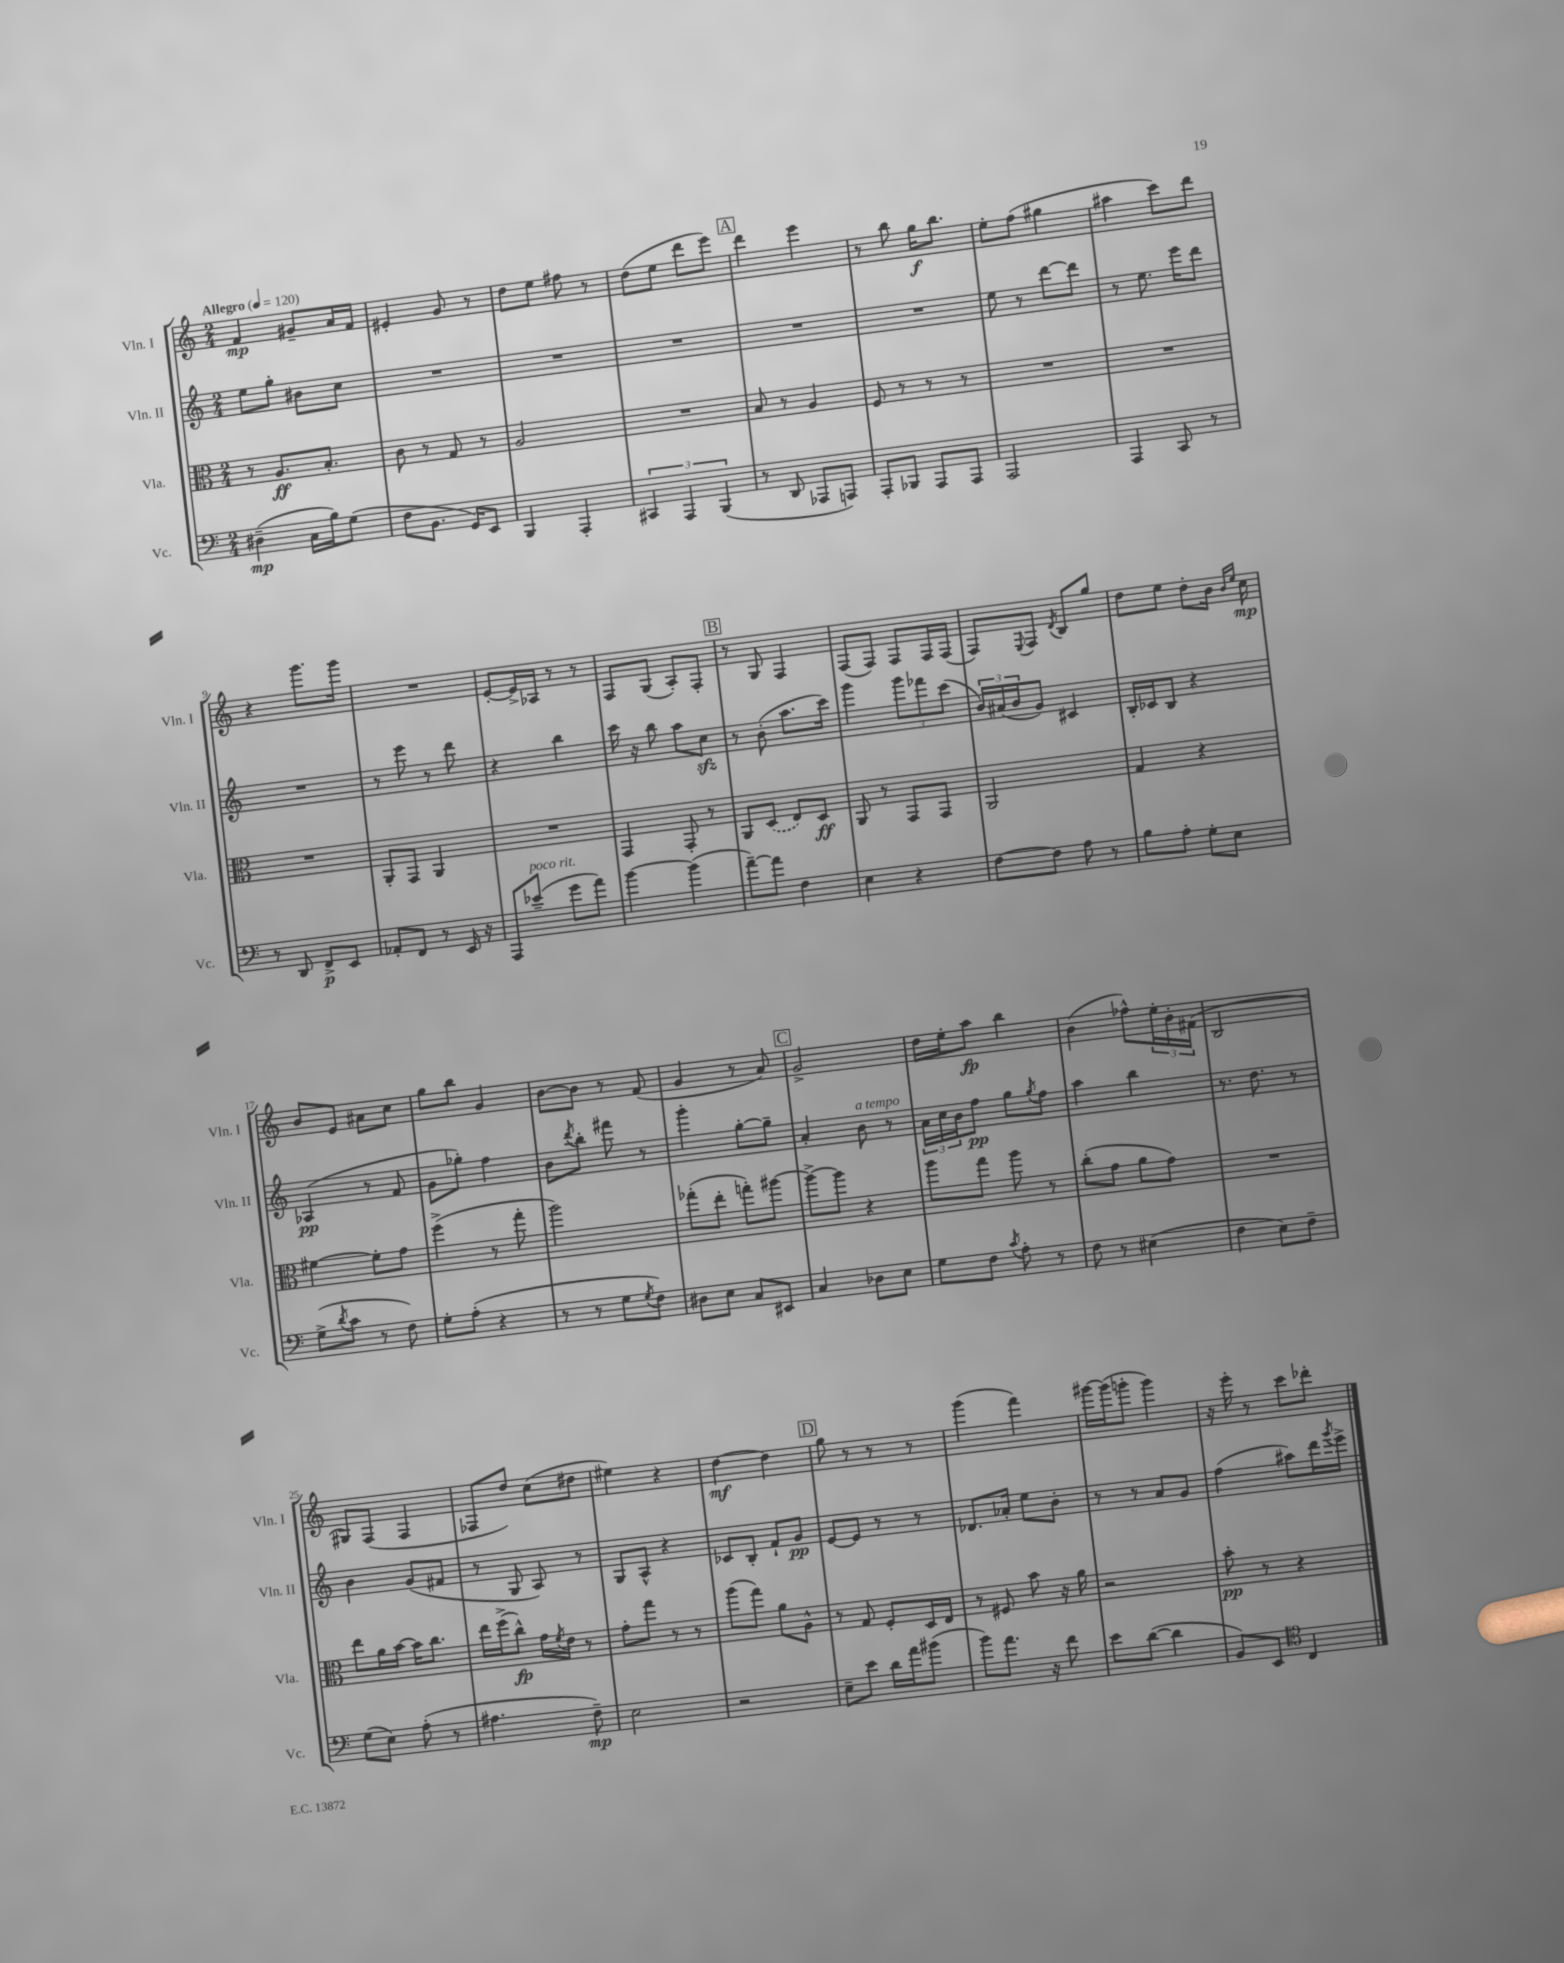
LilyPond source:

<<
\new StaffGroup <<
\new Staff = "s0" \with { instrumentName = "Vln. I" shortInstrumentName = "Vln. I" } {
    \clef treble \key c \major \numericTimeSignature \time 2/4 \tempo "Allegro" 4 = 120
    f'4\mp gis'8-- a'16 f'16 |
    eis'4-. g'8 r8 |
    d''8 e''8 fis''8 r8 |
    d''8( e''8 d'''8 e'''8) |
    \mark \markup { \box "A" } d'''4 e'''4 |
    r8 b''8 g''16\f b''8. |
    e''8-. f''8( gis''4 |
    ais''4 c'''8) d'''8 |
    r4 g'''8. g'''16 |
    R2 |
    e'8~-. e'16-> aes16 r8 r8 |
    f8 g8( a8-.) f8-. |
    \mark \markup { \box "B" } r8 g8 f4 |
    f8( f8) f8 f16 f16( |
    f8) \appoggiatura { e8 } f8 \acciaccatura { d'8 } b8 g''8 |
    d''8 e''8 d''8-. b'16 \grace { b'16 e''16 } c''16\mp |
    b'8 e'8 ais'8 c''8 |
    g''8 b''8 g'4 |
    b'8~ b'8 r8 f'8( |
    g'4 r8 a'8) |
    \mark \markup { \box "C" } g'2-> |
    d''16 e''16-. a''8\fp b''4 |
    b'4( fes''8-^) \tuplet 3/2 { e''16-. b'16-. fis'16( } |
    b2 |
    gis8) f8( f4 |
    fes8 d''8) c''8( dis''8 |
    eis''4) r4 |
    d''4~\mf d''4 |
    \mark \markup { \box "D" } g''8 r8 r8 r8 |
    g'''4( f'''4) |
    gis'''16~ gis'''16( g'''8-. g'''4) |
    r16 e'''16-. r8 c'''8 des'''8-. \bar "|." |
}
\new Staff = "s1" \with { instrumentName = "Vln. II" shortInstrumentName = "Vln. II" } {
    \clef treble \key c \major \numericTimeSignature \time 2/4
    e''8 g''8-. bis'8 c''8 |
    R2 |
    R2 |
    R2 |
    \mark \markup { \box "A" } R2 |
    R2 |
    e''8 r8 d'''8~ d'''8 |
    r8 e''8. e'''16 d'''8 |
    R2 |
    r8 e'''8 r8 d'''8 |
    r4 b''4 |
    c'''16 r16 b''8 a''8 c''8\sfz |
    \mark \markup { \box "B" } r8 b'8-.( a''8. c'''16) |
    g'''4 \tuplet 3/2 { g'''8 fes'''8 c'''8( } |
    \tuplet 3/2 { b'16) ais'16( b'16 } g'8) cis'4 |
    b16-. ces'16 b8 r4 |
    aes4\pp( r8 f'8 |
    g'8 ges''8-.) f''4 |
    b'8 \acciaccatura { d'''8 } b''8-. fis'''8 r8 |
    g'''4-. g''8~-. g''8-- |
    \mark \markup { \box "C" } a'4-. b'8^\markup { \italic "a tempo" } r8 |
    \tuplet 3/2 { a'16 c''16 b'16 } f''8\pp g''8 \acciaccatura { g''8 } f''8 |
    a''4 b''4 |
    r8. d''8. r8 |
    b'4 g'8( fis'8 |
    r8 g8 a8) r8 |
    g8 a8-^ r4 |
    ces'8 b8-. f'8-! g'8\pp |
    \mark \markup { \box "D" } e'8~ e'8 r8 r8 |
    des'8. aes'16-. e''8 b'8-. |
    r8 r8 a'8 g'8 |
    f''4( ais''8) d'''16 \acciaccatura { g'''8 } e'''16-> \bar "|." |
}
\new Staff = "s2" \with { instrumentName = "Vla." shortInstrumentName = "Vla." } {
    \clef alto \key c \major \numericTimeSignature \time 2/4
    r8 a8.\ff b8.-. |
    c'8 r8 g8 r8 |
    a2 |
    R2 |
    \mark \markup { \box "A" } b8 r8 a4 |
    f8 r8 r8 r8 |
    R2 |
    R2 |
    R2 |
    a,8-. g,8 a,4 |
    R2 |
    g,4 g,8-. r8 |
    \mark \markup { \box "B" } a,8 \once \slurDashed d8( e8) d8\ff |
    a,8 r8 g,8 g,8 |
    a,2 |
    g4 r4 |
    fis'4~ fis'8-. g'8 |
    f''4->( r8 g''8-. |
    a''2) |
    ges''8-.( e''8-. g''8-.) ais''8~ |
    \mark \markup { \box "C" } ais''8~-> ais''8 r4 |
    a''8 g''8 a''8 r8 |
    c''8-.( g'8 a'8 g'8) |
    R2 |
    e''8 a'16 b'16~ b'16 c''8. |
    e''16 f''16->( c''8-^\fp) g'16 \acciaccatura { f'8 } e'16 r8 |
    g'8-. g''8 r8 r8 |
    a''8( g''8) a'8 a8-^ |
    \mark \markup { \box "D" } r8 g8 f8-. d16 e16 |
    r8 fis8 b'8 r16 a'16 |
    r2 |
    b'8-.\pp r8 r4 \bar "|." |
}
\new Staff = "s3" \with { instrumentName = "Vc." shortInstrumentName = "Vc." } {
    \clef bass \key c \major \numericTimeSignature \time 2/4
    dis4--\mp( c16 b16) g8( |
    f8 b,8. g,16) e,8 |
    b,,4 a,,4-. |
    \tuplet 3/2 { cis,4 a,,4 b,,4( } |
    \mark \markup { \box "A" } r8 d,8 aes,,8 a,,8) |
    a,,8-. bes,,8 a,,8 a,,8 |
    a,,2 |
    a,,4 c,8 r8 |
    r8 d,8 f,8->\p e,8 |
    aes,8-. f,8 r8 e,16 r16 |
    a,,8 ees'8--^\markup { \italic "poco rit." }( g'8 a'8) |
    b'4~ b'4( |
    \mark \markup { \box "B" } a'8~--) a'8 f4 |
    e4 r4 |
    f8~ f8 a8 r8 |
    b8 a8-. g8-. e8 |
    g8->( \acciaccatura { d'8 } c'8 r8 f8) |
    g8-. a8-.( r4 |
    r8 r8 g8 \acciaccatura { g8 } f8) |
    dis8 e8 c8 eis,8 |
    \mark \markup { \box "C" } c4 des8 e8 |
    g8 f8 \acciaccatura { c'8 } a8-. r8 |
    f8 r8 eis4( |
    f4 e8) f8-- |
    g8( e8) a8-.( r8 |
    ais4. f8--\mp) |
    e2 |
    r2 |
    \mark \markup { \box "D" } e8-- e'8 d'16 a'16 bis'8( |
    b'8) a'8. r16 f'8 |
    e'8 d'8~( d'4 |
    b,8) e,8 \clef tenor c4 \bar "|." |
}
>>
>>
